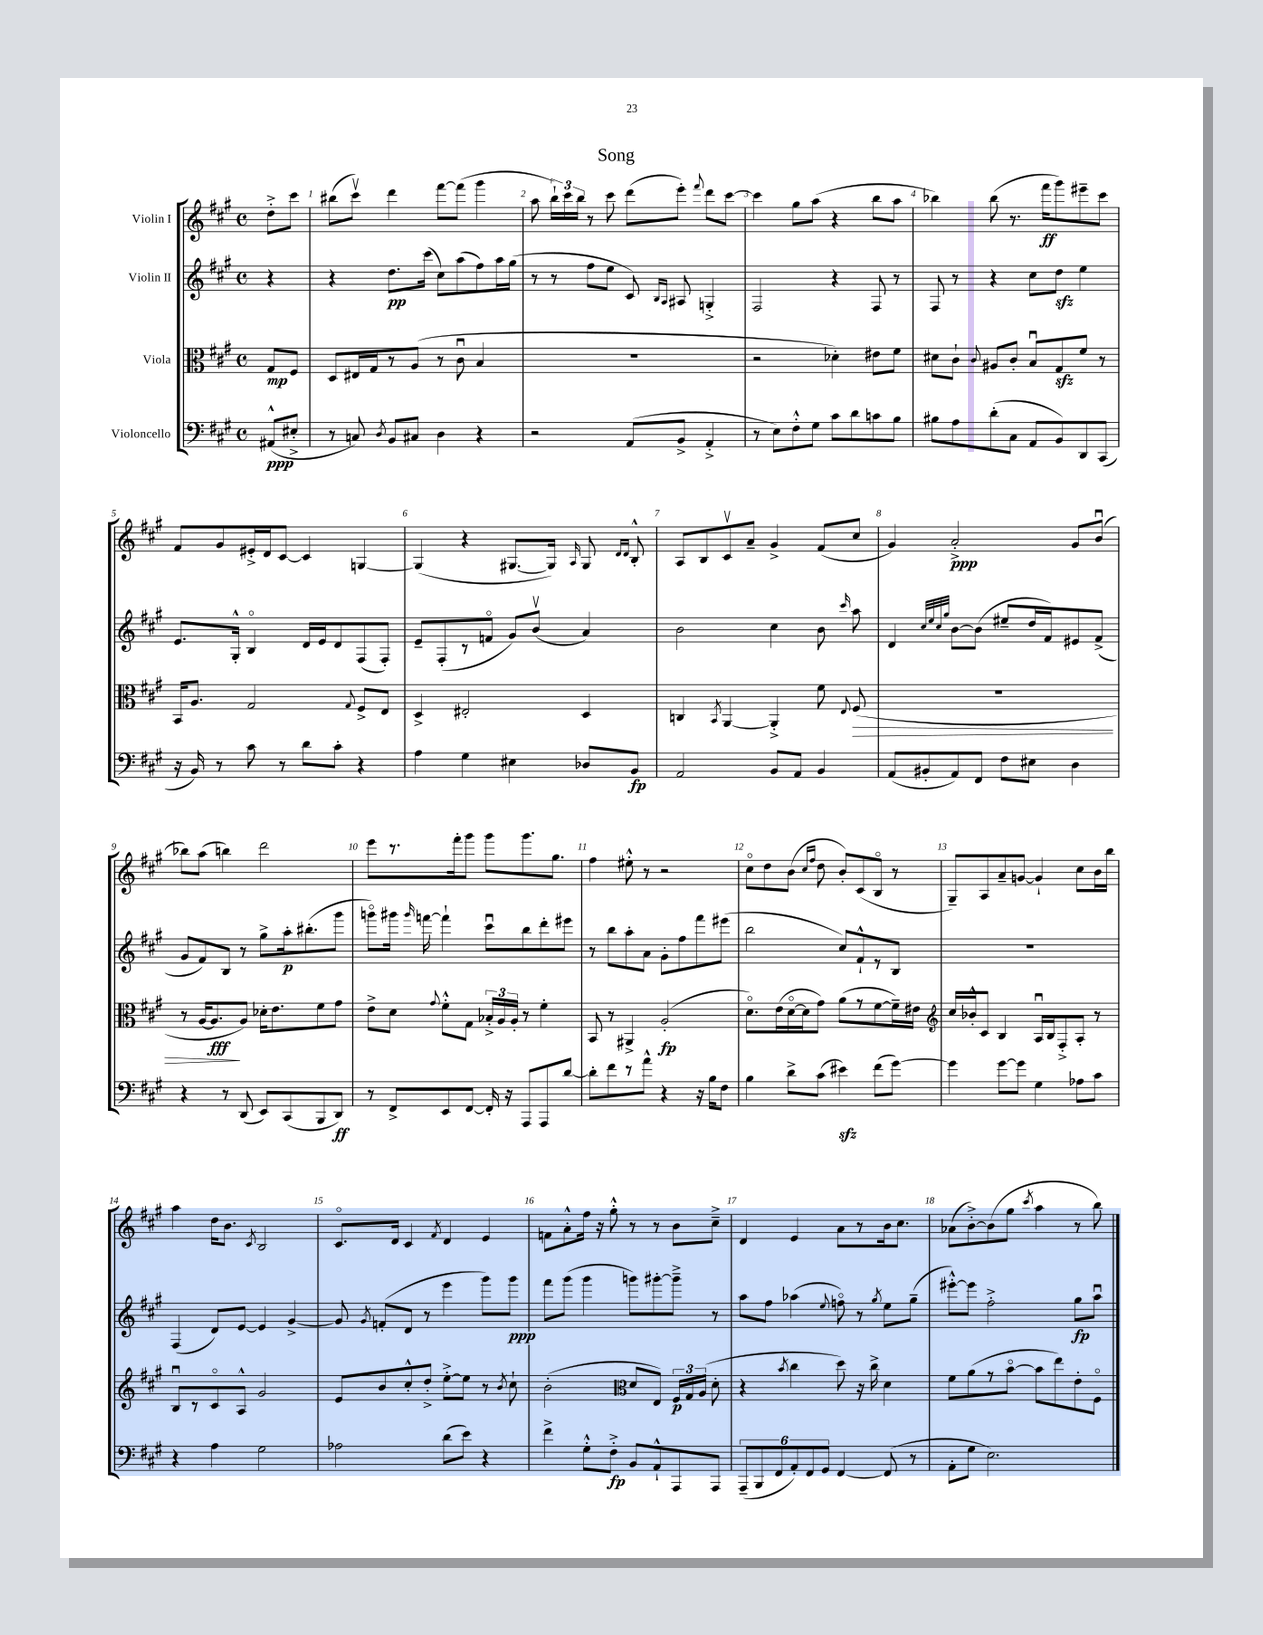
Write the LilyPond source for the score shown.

\header { title = "Song" }
<<
\new StaffGroup <<
\new Staff = "s0" \with { instrumentName = "Violin I" } {
    \clef treble \key a \major \defaultTimeSignature \time 4/4 \partial 4
    \autoBeamOff d''8[-.-> cis'''8] |
    bis''8[( cis'''8]\upbow) d'''4 fis'''8[~ fis'''8]( gis'''4 |
    a''8 \tuplet 3/2 { b''16[-!) cis'''16 b''16] } r8 cis'''8 d'''8[( e'''8]-.) \appoggiatura { fis'''8 } d'''8[ cis'''8]~ |
    cis'''4 gis''8[ a''8]( r4 b''8[ a''8] |
    bes''4) bes''8( r8. fis'''16[\ff gis'''8) eis'''8-- cis'''8] |
    fis'8[ gis'8 eis'16-.-> d'16 cis'8]~ cis'4 g4~ |
    g4( r4 gis8.[~ gis16]) \grace { a16 } gis8 \grace { d'16[ d'16] } b8-.-^ |
    a8[ b8 cis'8\upbow a'8]-- gis'4-> fis'8[( cis''8] |
    gis'4) a'2-.->\ppp gis'8[ b'8]\downbow( |
    bes''8[) a''8]( b''4) d'''2 |
    e'''8[ r8. fis'''16-. gis'''8] gis'''8[ gis'''8. gis''8.] |
    fis''4 eis''8-.-^ r8 r2 |
    cis''8[\flageolet d''8 b'8]( \grace { cis''16[ fis''16] } d''8 b'8[-.) cis'8( b8]\flageolet r8 |
    gis8[--) a8 a'8-- g'8]~ g'4-! cis''8[ b'16 b''16] |
    a''4 d''16[ b'8.] \acciaccatura { cis'8 } b2 |
    cis'8.[\flageolet d'16] cis'4 \acciaccatura { fis'8 } d'4 e'4 |
    f'8[ a'8-.-^ fis''16] r16 gis''8-.-^ r8 r8 b'8[ cis''8]---> |
    d'4 e'4 a'8[ r8 b'16 cis''8.] |
    aes'8[( b'8~-.->) b'8( gis''8] \acciaccatura { cis'''8 } a''4 r8 b''8) \bar "|." |
}
\new Staff = "s1" \with { instrumentName = "Violin II" } {
    \clef treble \key a \major \defaultTimeSignature \time 4/4 \partial 4
    \autoBeamOff r4 |
    r4 d''8.[\pp cis'''16]( cis''8[) a''8( fis''8) a''16 gis''16]( |
    r8 r8 fis''8[ e''8] cis'8) \grace { b16[ a16] } ais8 g4-.-> |
    fis2 r4 fis8 r8 |
    fis8 r8 r4 cis''8[ d''8]\sfz e''4 |
    e'8.[ gis16]-.-^ b4\flageolet d'16[ e'16 d'8 fis8( fis8]-.) |
    e'8[-- fis8-.( r8 f'8]\flageolet gis'8[) b'8]\upbow( a'4) |
    b'2 cis''4 b'8 \grace { cis'''16 } a''8 |
    d'4 \grace { cis''32[ e''32 cis''32 gis''32] } b'8[~ b'8]( eis''8[-- d''16 fis'16) eis'8 fis'8]->( |
    gis'8[ fis'8) b8] r8 gis''8[-> a''16-.\p bis''8.-.( gis'''8] |
    g'''8[\flageolet) gis'''16] \grace { gis'''16 } f'''16~ f'''4-! cis'''8[\downbow b''8 d'''8-. eis'''8] |
    r8 b''8[ a''8-. a'8] gis'8[-. fis''8 fis'''8 eis'''8]( |
    b''2 cis''8[) fis'8-!-^ r8 b8] |
    R1 |
    fis4( d'8[) e'8]~ e'4 gis'4~-> |
    gis'8 \acciaccatura { gis'8 } f'8[-.( d'8] r8 e'''4 gis'''8[) gis'''8]\ppp |
    fis'''8[ gis'''8]( gis'''4 g'''8[) gis'''8~-. gis'''8]---> r8 |
    a''8[ fis''8] aes''4( \appoggiatura { e''8 } f''8\flageolet) r8 \acciaccatura { gis''8 } e''8[ gis''8]--( |
    eis'''8[~-.-^) eis'''8] fis''2-.-> gis''8[\fp a''8]\downbow \bar "|." |
}
\new Staff = "s2" \with { instrumentName = "Viola" } {
    \clef alto \key a \major \defaultTimeSignature \time 4/4 \partial 4
    \autoBeamOff gis8[\mp fis8] |
    d8[ eis16 gis16 r8 a8]( r8 cis'8\downbow b4 |
    R1 |
    r2 des'4-.) eis'8[ fis'8] |
    dis'8[ cis'8]-! \appoggiatura { cis'8 } ais8[ cis'8]-. b8[\downbow gis8\sfz fis'8] r8 |
    b,16[ a8.] gis2 \appoggiatura { gis8 } fis8[-> e8] |
    d4-> eis2-. d4 |
    c4 \acciaccatura { b,8 } a,4~ a,4-.-> fis'8 \appoggiatura { e8 } fis8\>( |
    R1 |
    r8 a16[~ a8.\fff\! a8]) des'16[-. e'8. fis'8 gis'8] |
    e'8[-> d'8] \appoggiatura { gis'8 } fis'8[-.-^ gis8] \tuplet 3/2 { bes16[-.-> a16 a16]-. } r8 fis'4-. |
    b,8 r8 ais,4-> a2-.\fp( |
    d'8.[\flageolet) e'16( d'16~\flageolet d'16 gis'8]) a'8[( r8 fis'8~ fis'16--) eis'16] |
    \clef treble cis''16[ bes'16-.-^ cis'8] b4 a16[\downbow b16 fis8-.-> a8]-. r8 |
    b8[\downbow r8 cis'8\flageolet a8]-^ gis'2 |
    e'8[ b'8 cis''8-.-^ d''8]-.-> e''8[~-.-> e''8] r8 \acciaccatura { b'8 } cis''8-! |
    b'2-.( \clef alto d'8[ e8]) \tuplet 3/2 { fis16[\p gis16 a16]( } d'8-. |
    r4 \acciaccatura { b'8 } cis''4 d''8) r16 cis''16-> d'4 |
    fis'8[ a'8( r8 b'8]~\flageolet b'8[ e''8) e'8-. fis8]\flageolet \bar "|." |
}
\new Staff = "s3" \with { instrumentName = "Violoncello" } {
    \clef bass \key a \major \defaultTimeSignature \time 4/4 \partial 4
    \autoBeamOff ais,8[-^\ppp( eis8]-.-> |
    r8 c8) \acciaccatura { d8 } b,8[ cis8] d4 r4 |
    r2 a,8[( b,8]-> a,4-.-> |
    r8 e8[) fis8-.-^ gis8] cis'8[ d'8 c'8 b8] |
    bis8[ a8 d'8-.( cis8] a,8[ b,8) d,8 cis,8]( |
    r16 b,16) r8 cis'8 r8 d'8[ cis'8]-. r4 |
    a4 gis4 eis4 des8[ b,8]\fp |
    a,2 b,8[ a,8] b,4 |
    a,8[( bis,8-. a,8) fis,8] fis8[ eis8] d4 |
    r4 r8 d,8( e,8[) cis,8( b,,8 d,8]\ff) |
    r8 fis,8[-> e,8 fis,8]~ fis,16-. r16 a,,8[ a,,8 d'8]~ |
    d'8[-. fis'8 r8 a'8]-^ r4 r16 b16[ fis8] |
    b4 d'8[-> cis'8]( eis'4\sfz) fis'8[( gis'8]~) |
    gis'4 gis'8[~ gis'8] gis4 aes8[ cis'8] |
    r4 a4 gis2 |
    aes2 d'8[( e'8]) r4 |
    fis'4-> gis8[-.-^ fis8]-.->\fp b,8[ a,8-!-^ a,,8 a,,8] |
    \tuplet 6/4 { a,,8[--( b,,8 fis,8 a,8-.) fis,8 gis,8] } fis,4~ fis,8( r8 |
    a,8[-. gis8] e2.) \bar "|." |
}
>>
>>
\layout { \context { \Score \override BarNumber.break-visibility = ##(#f #t #t) barNumberVisibility = #all-bar-numbers-visible } }
